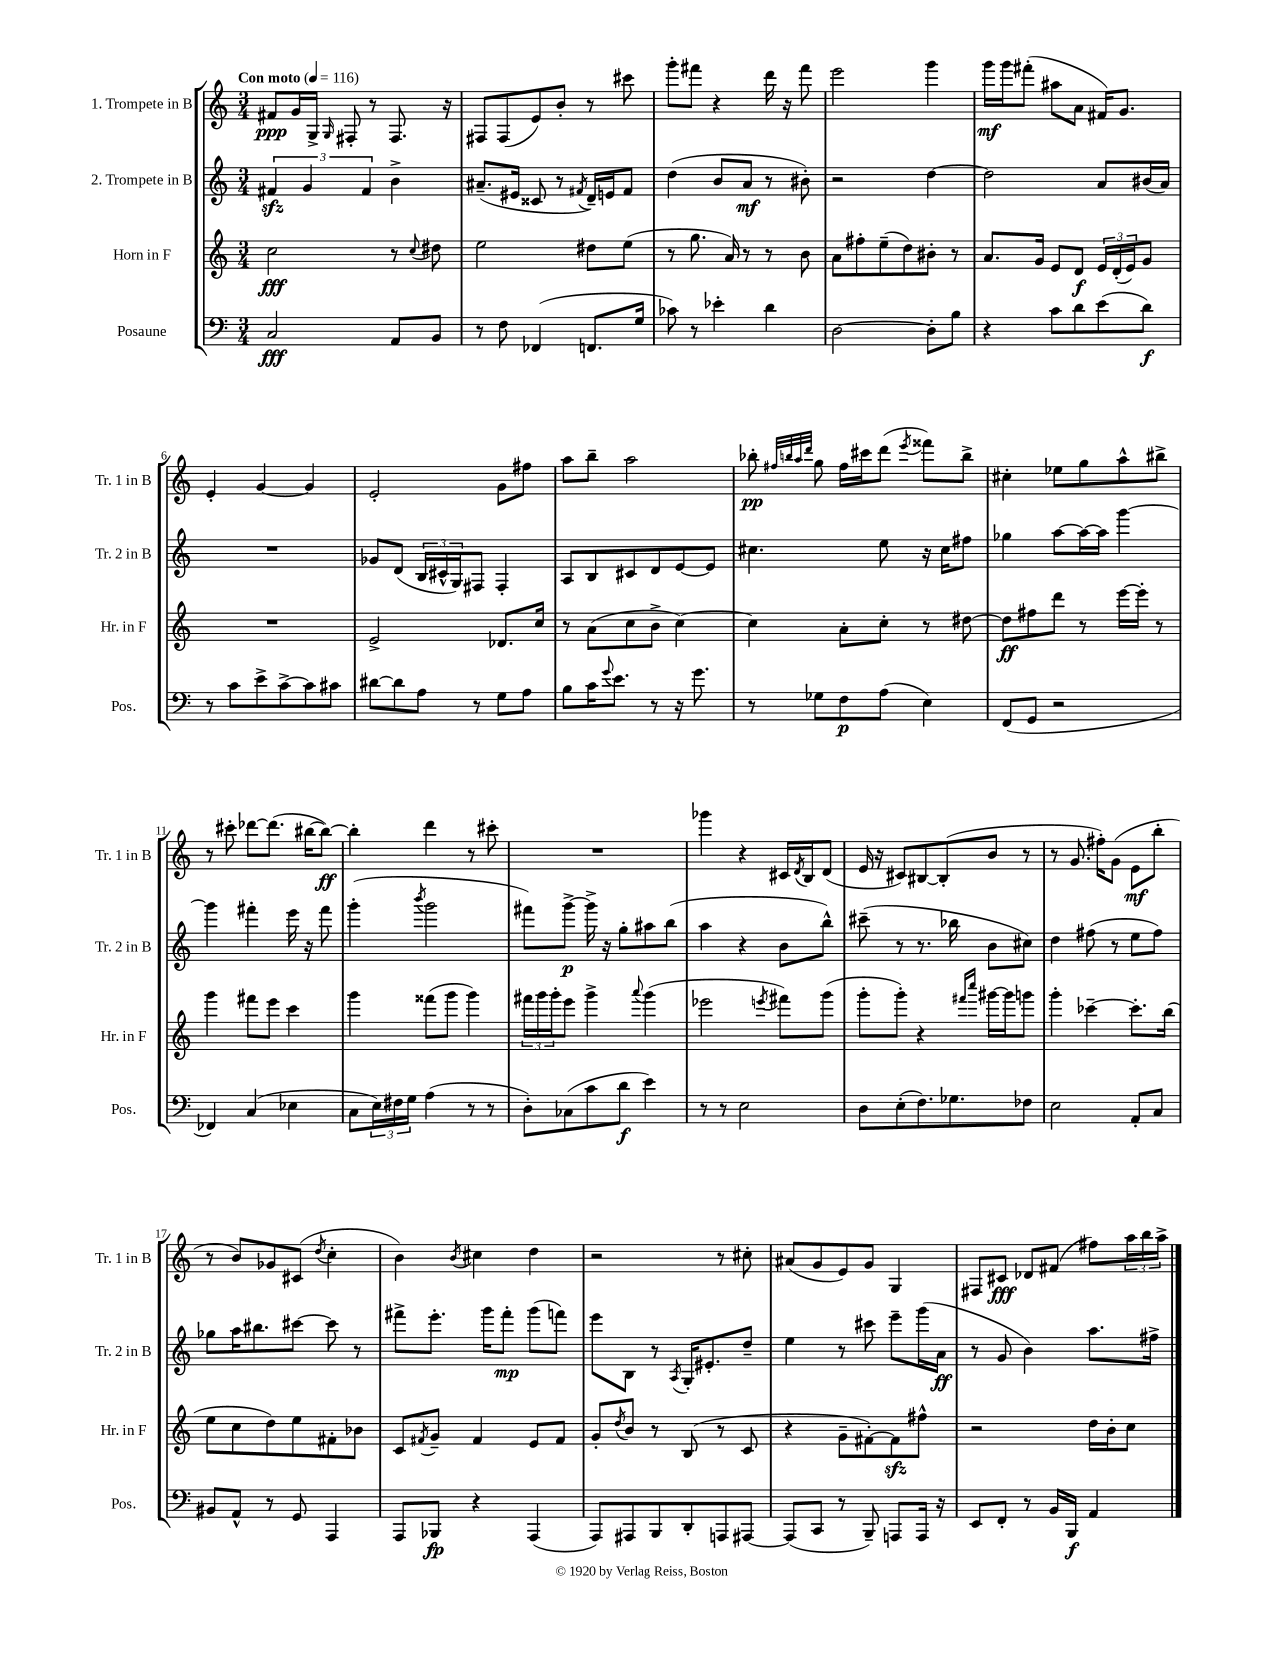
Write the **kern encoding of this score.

**kern	**kern	**kern	**kern
*staff4	*staff3	*staff2	*staff1
*clefF4	*clefG2	*clefG2	*clefG2
*k[]	*k[]	*k[]	*k[]
*M3/4	*M3/4	*M3/4	*M3/4
*MM116	*MM116	*MM116	*MM116
2C	2cc	6f#	8f#
.	.	.	16g
.	.	6g	.
.	.	.	16G^
.	.	.	16qqG
.	.	.	8F#'
.	.	6f#	.
.	.	.	8r
8AA	8r	4b^	8.F#
.	8qqcc	.	.
8BB	8dd#	.	.
.	.	.	16r
=	=	=	=
8r	2ee	(8.a#~	8F#
8F	.	.	(8F#
.	.	16e#	.
(4FF-	.	8c##	8e)
.	.	8r	8b'
.	.	8qf#	.
8.FF	8dd#	16d~)	8r
.	.	16e	.
.	(8ee	8f#	8ccc#
16G	.	.	.
=	=	=	=
8c-)	8r	(4dd	8ggg'
8r	8.gg	.	8fff#
4e-'	.	8b	4r
.	16a)	.	.
.	8r	8a	.
4d	8r	8r	16ddd
.	.	.	16r
.	8b	8b#')	8fff#
=	=	=	=
[2D	8a	2r	2eee
.	8ff#'	.	.
.	(8ee~	.	.
.	8dd)	.	.
8D']	8b#'	[4dd	4ggg
8B	8r	.	.
=	=	=	=
4r	8.a	2dd]	16ggg
.	.	.	16ggg
.	.	.	(8fff#'
.	16g	.	.
8c	8e	.	8aa#
8d	8d	.	8a
(8e	24e	8a	16f#)
.	(24d'	.	.
.	.	.	8.g
.	24e)	.	.
8d)	8g	(16b#	.
.	.	16a)	.
=	=	=	=
8r	2.r	2.r	4e'
8c	.	.	.
8e^	.	.	[4g
[8c^	.	.	.
8c]	.	.	4g]
8c#	.	.	.
=	=	=	=
[8d#	2e^	8g-	2e'
8d#]	.	(8d	.
8A	.	24B	.
.	.	24c#^^	.
.	.	24G)	.
8r	.	8F#	.
8G	8.d-	4F#'	8g
8A	.	.	8ff#
.	16cc	.	.
=	=	=	=
8B	8r	8A	8aa
16c	(8a	8B	8bb~
8qqg	.	.	.
8.e	.	.	.
.	8cc	8c#	2aa
8r	8b^	8d	.
16r	[4cc)	[8e	.
8.g	.	.	.
.	.	8e]	.
=	=	=	=
8r	4cc]	4.cc#	8bb-'
.	.	.	32qqff#
.	.	.	32qqbb
.	.	.	32qqaa
.	.	.	32qqddd
8G-	.	.	8gg
8F	8a'	.	16ff#
.	.	.	16ccc#
(8A	8cc'	8ee	(8ddd
.	.	.	8qeee
4E)	8r	16r	8fff##)
.	.	16cc#	.
.	[8dd#	8ff#	8bb^
=	=	=	=
(8FF	8dd#]	4gg-	4cc#'
8GG	8ff#	.	.
2r	8ddd	[8aa	8ee-
.	8r	16aa_	8gg
.	.	16aa]	.
.	[16eee	[4ggg	8aa^^
.	16eee']	.	.
.	8r	.	8bb#^
=	=	=	=
4FF-)	4ggg	4ggg]	8r
.	.	.	8ccc#'
(4C	8fff#	4fff#'	[8ddd-
.	8eee	.	(8.ddd-]
4E-	4ccc	16eee	.
.	.	16r	[16bb#
.	.	8fff#	8bb#_)
=	=	=	=
8C	4ggg	(4ggg'	4bb#']
24E)	.	.	.
24F#	.	.	.
24G	.	.	.
.	.	8qbbb	.
(4A	(8fff##	2ggg	4ddd
.	8ggg	.	.
8r	4ggg)	.	8r
8r	.	.	8ccc#'
=	=	=	=
8D')	24fff#	8fff#)	2.r
.	24ggg	.	.
.	24ggg'	.	.
(8C-	8eee	[8ggg^	.
8c	4ggg^	16ggg^]	.
.	.	16r	.
8d	.	8gg'	.
.	8qqaaa	.	.
4e)	(4ggg	8aa#	.
.	.	(8bb	.
=	=	=	=
8r	2eee-	4aa	4ggg-
8r	.	.	.
2E	.	4r	4r
.	8qeee	.	.
.	8fff#)	8b	16c#
.	.	.	8qd
.	.	.	16B
.	(8ggg	8bb^^)	(8d
=	=	=	=
8D	8ggg'	(8ccc#~	16e
.	.	.	16r
(8E'	8ggg')	8r	8c#)
8.F)	4r	8.r	[8B#
.	.	.	(8B#']
8.G-	.	16bb-	.
.	16qqfff#	.	.
.	16qqcccc	.	.
.	[16ggg#	8b	8b
.	16ggg#]	.	.
8F-	8ggg	8cc#)	8r
=	=	=	=
2E	4ggg'	4dd	8r
.	.	.	8.g
.	[4ccc-~	(8ff#	.
.	.	.	16ff#')
.	.	8r	(8g
8AA'	8.ccc-']	8ee	8e
8C	.	8ff#)	8bb'
.	(16bb	.	.
=	=	=	=
8BB#	8ee	8gg-	8r
8AA^^	8cc	16aa	8b)
.	.	8.bb#	.
8r	8dd)	.	8g-
8GG	8ee	[8ccc#	(8c#
.	.	.	8qdd
4AAA	8f#'	8ccc#]	4cc'
.	8b-	8r	.
=	=	=	=
8AAA	8c	8fff#^	4b)
.	8qf#	.	.
8BBB-	8g~	8.eee'	.
.	.	.	8qb
4r	4f#	.	4cc#
.	.	16ggg	.
.	.	8fff#'	.
(4AAA	8e	(8ggg	4dd
.	8f#	8fff)	.
=	=	=	=
8AAA)	8g'	8eee	2r
.	8qdd	.	.
8AAA#	8b	8B	.
8BBB	8r	8r	.
.	.	8qA	.
8DD'	(8B	16G'	.
.	.	8.e#'	.
8AAA	8r	.	8r
[8AAA#	8c	8dd~	8cc#'
=	=	=	=
(8AAA#]	4r	4ee	(8a#
8CC	.	.	8g
8r	8g~	8r	8e)
8BBB~)	[8f#')	8ccc#	8g
8AAA	8f#]	8eee~	4G
16AAA	8ff#^^	(16ggg	.
16r	.	16a	.
=	=	=	=
8EE	2r	8r	8F#
8FF'	.	8g	8c#
8r	.	4b)	8d-
16BB	.	.	(8f#
16BBB	.	.	.
4AA	16dd	8.aa	8ff#)
.	16b'	.	.
.	8cc	.	24aa
.	.	.	24bb
.	.	16ff#^	.
.	.	.	24aa^
==	==	==	==
*-	*-	*-	*-
